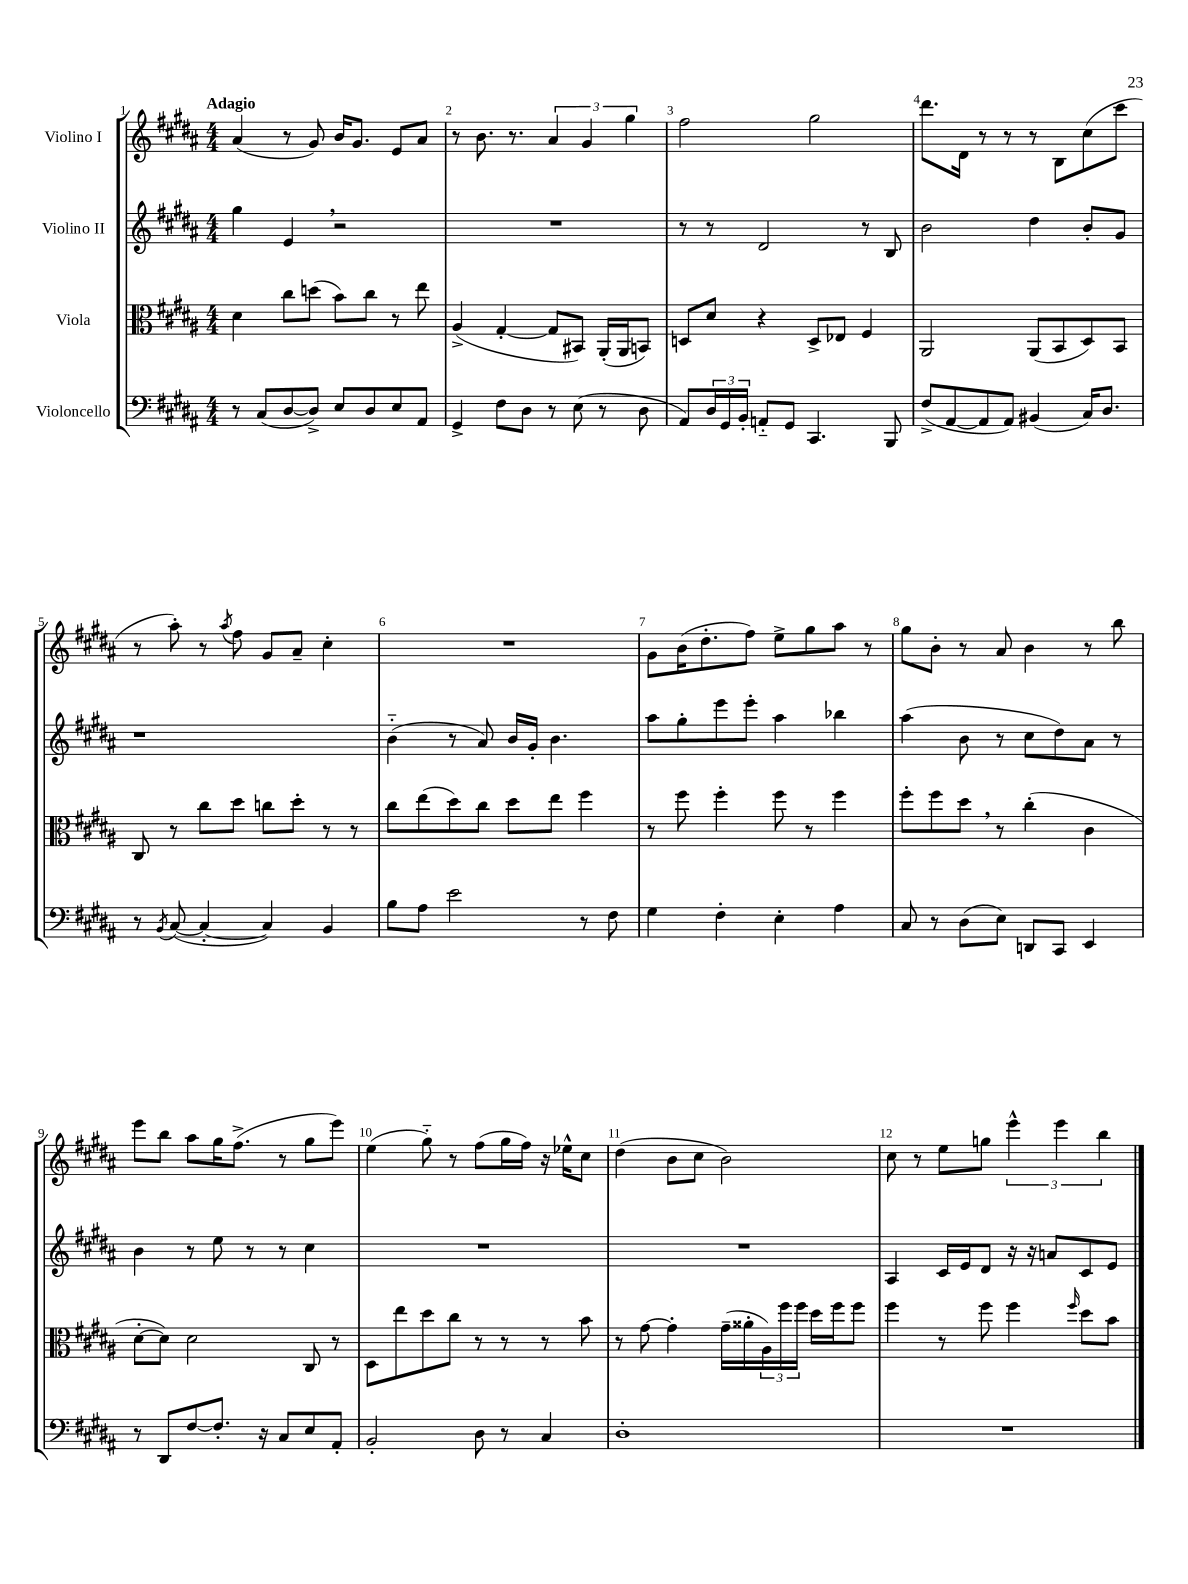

**kern	**kern	**kern	**kern
*staff4	*staff3	*staff2	*staff1
*clefF4	*clefC3	*clefG2	*clefG2
*k[f#c#g#d#a#]	*k[f#c#g#d#a#]	*k[f#c#g#d#a#]	*k[f#c#g#d#a#]
*M4/4	*M4/4	*M4/4	*M4/4
8r	4d#	4gg#	(4a#
(8C#	.	.	.
[8D#	8cc#	4e	8r
8D#^])	(8dd	.	8g#)
8E	8b)	2r	16b
.	.	.	8.g#
8D#	8cc#	.	.
8E	8r	.	8e
8AA#	8ee	.	8a#
=	=	=	=
4GG#^	(4A#^	1r	8r
.	.	.	8.b
8F#	[4G#'	.	.
.	.	.	8.r
8D#	.	.	.
8r	8G#]	.	6a#
(8E	8BB#)	.	.
.	.	.	6g#
8r	(16AA#'	.	.
.	16AA#	.	.
.	.	.	6gg#
8D#	8BB)	.	.
=	=	=	=
8AA#)	8D	8r	2ff#
24D#	8d#	8r	.
24GG#	.	.	.
24BB'	.	.	.
8AA'~	4r	2d#	.
8GG#	.	.	.
4.CC#	8D^	.	2gg#
.	8E-	.	.
.	4F#	8r	.
8BBB	.	8B	.
=	=	=	=
(8F#^	2AA#	2b	8.ddd#
[8AA#	.	.	.
.	.	.	16d#
8AA#]	.	.	8r
8AA#)	.	.	8r
(4BB#	(8AA#	4dd#	8r
.	8BB	.	8B
16C#)	8D#)	8b'	(8cc#
8.D#	.	.	.
.	8BB	8g#	8ccc#
=	=	=	=
8r	8C#	1r	8r
8qBB	.	.	.
([8C#	8r	.	8aa#')
4C#'_	8cc#	.	8r
.	.	.	8qaa#
.	8dd#	.	8ff#
4C#])	8cc	.	8g#
.	8dd#'	.	8a#~
4BB	8r	.	4cc#'
.	8r	.	.
=	=	=	=
8B	8cc#	(4b'~	1r
8A#	(8ee	.	.
2e	8dd#)	8r	.
.	8cc#	8a#)	.
.	8dd#	16b	.
.	.	16g#'	.
.	8ee	4.b	.
8r	4ff#	.	.
8F#	.	.	.
=	=	=	=
4G#	8r	8aa#	8g#
.	8ff#	8gg#'	(16b
.	.	.	8.dd#'
4F#'	4ff#'	8eee	.
.	.	8eee'	8ff#)
4E'	8ff#	4aa#	8ee^
.	8r	.	8gg#
4A#	4ff#	4bb-	8aa#
.	.	.	8r
=	=	=	=
8C#	8ff#'	(4aa#	8gg#
8r	8ff#	.	8b'
(8D#	8dd#	8b	8r
8E)	8r	8r	8a#
8DD	(4cc#'	8cc#	4b
8CC#	.	8dd#)	.
4EE	4c#	8a#	8r
.	.	8r	8bb
=	=	=	=
8r	[8d#'	4b	8eee
8DD#	8d#])	.	8bb
[8F#	2d#	8r	8aa#
8.F#']	.	8ee	16gg#
.	.	.	(8.ff#^
.	.	8r	.
16r	.	.	.
8C#	.	8r	8r
8E	8C#	4cc#	8gg#
8AA#'	8r	.	8eee)
=	=	=	=
2BB'	8D#	1r	(4ee
.	8ee	.	.
.	8dd#	.	8gg#'~)
.	8cc#	.	8r
8D#	8r	.	(8ff#
8r	8r	.	16gg#
.	.	.	16ff#)
4C#	8r	.	16r
.	.	.	16ee-^^
.	8b	.	8cc#
=	=	=	=
1D#'	8r	1r	(4dd#
.	[8g#	.	.
.	4g#']	.	8b
.	.	.	8cc#
.	(16g#~	.	2b)
.	16a##'	.	.
.	24A#)	.	.
.	24ff#	.	.
.	24ff#	.	.
.	16dd#	.	.
.	16ff#	.	.
.	8ff#	.	.
=	=	=	=
1r	4ff#	4A#	8cc#
.	.	.	8r
.	8r	16c#	8ee
.	.	16e	.
.	8ff#	8d#	8gg
.	4ff#	16r	6eee^^
.	.	16r	.
.	.	8a	.
.	.	.	6eee
.	16qqff#	.	.
.	8dd#	8c#	.
.	.	.	6bb
.	8b	8e	.
==	==	==	==
*-	*-	*-	*-
